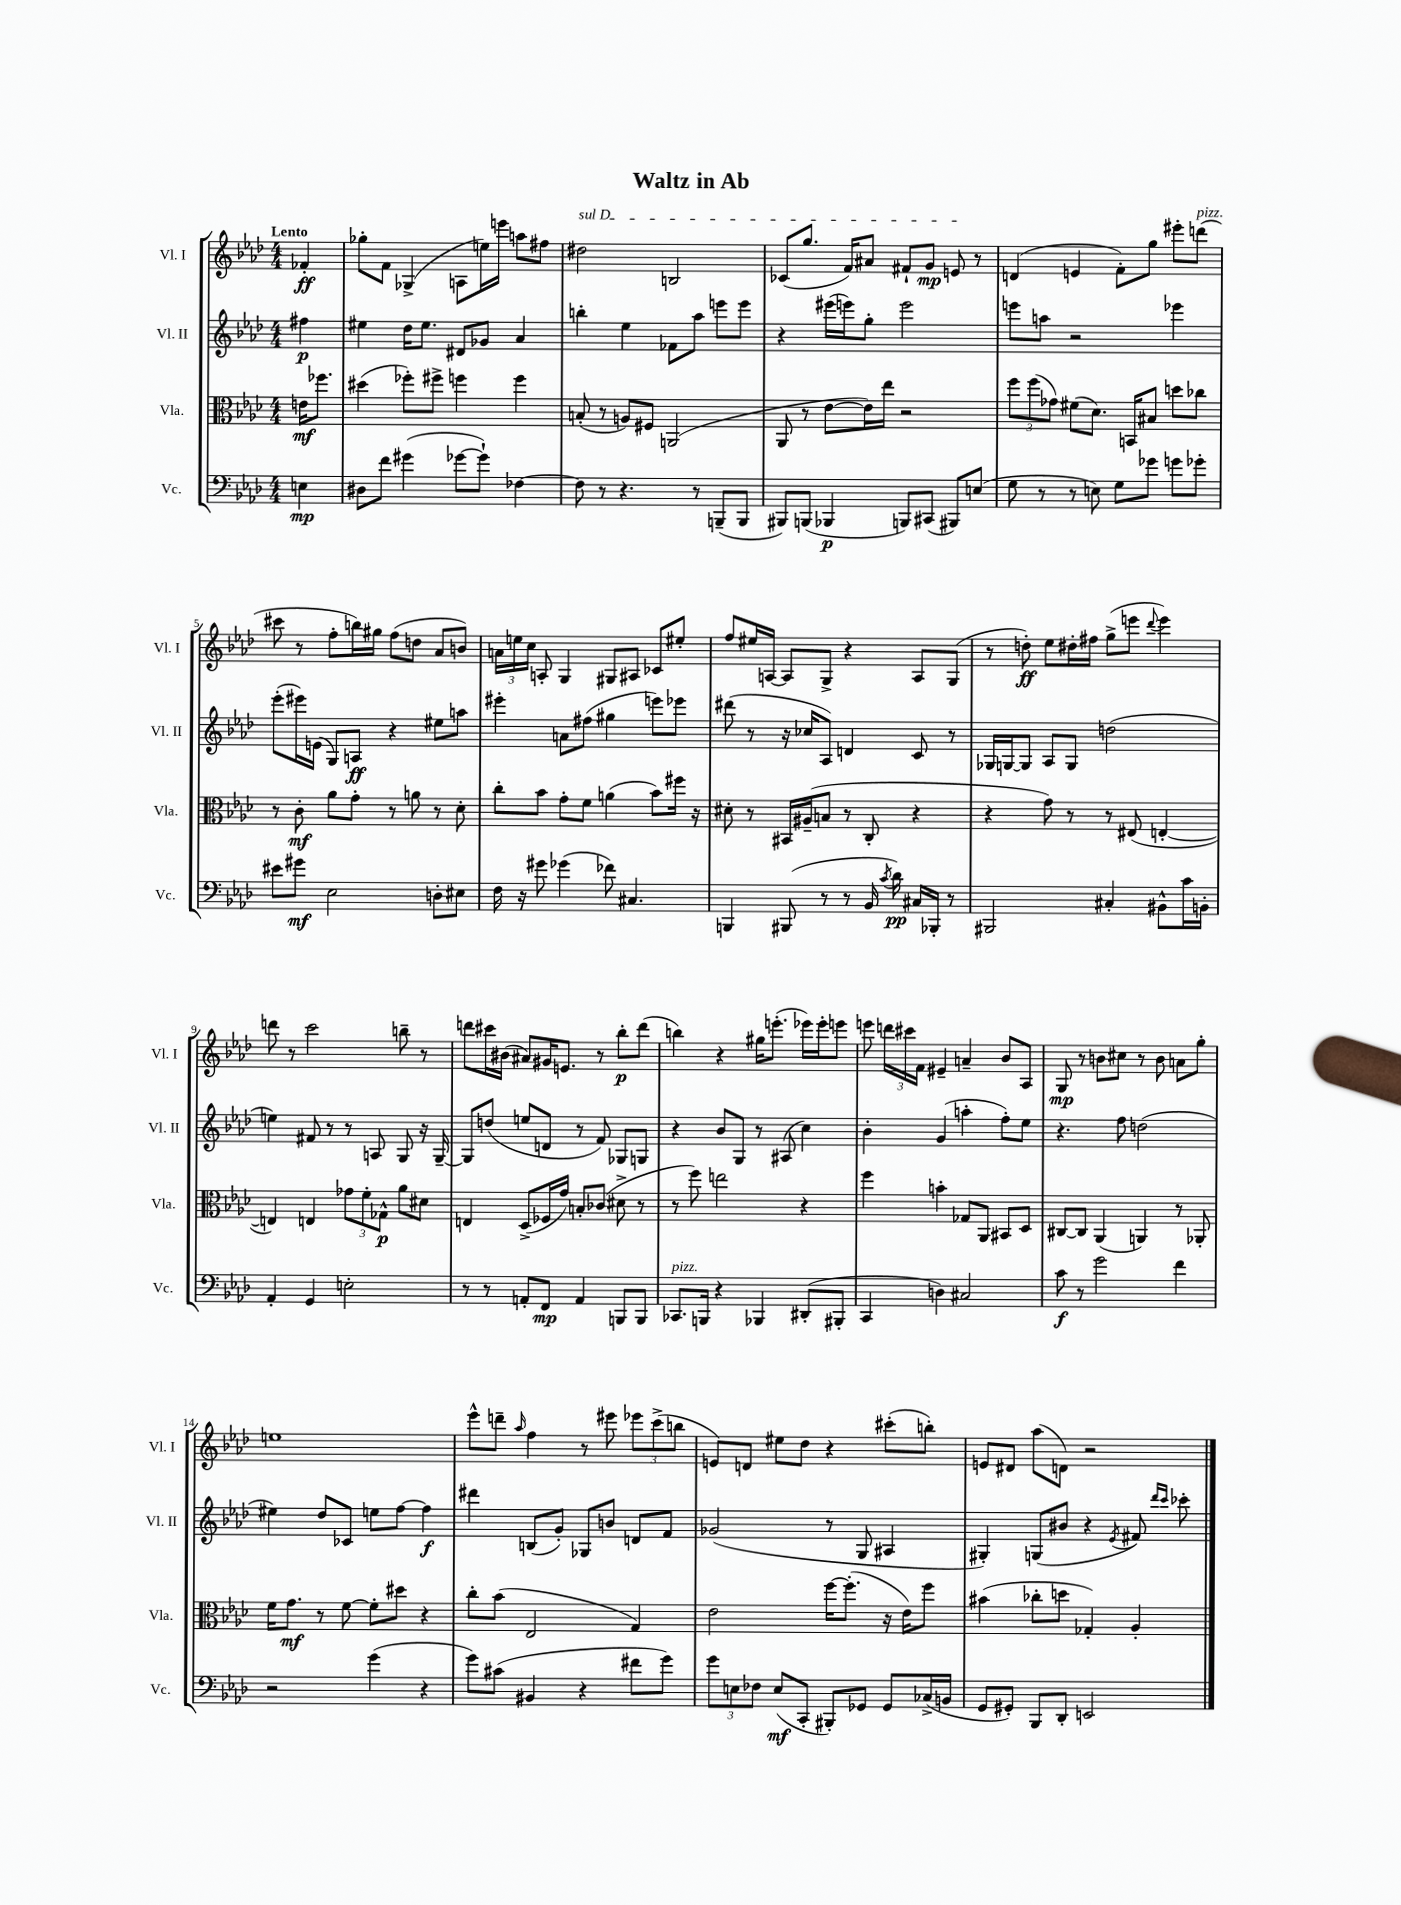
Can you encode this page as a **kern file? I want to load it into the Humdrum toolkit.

**kern	**dynam	**kern	**dynam	**kern	**dynam	**kern	**dynam
*part4	*part4	*part3	*part3	*part2	*part2	*part1	*part1
*staff4	*staff4	*staff3	*staff3	*staff2	*staff2	*staff1	*staff1
*I"Vc.	*	*I"Vla.	*	*I"Vl. II	*	*I"Vl. I	*
*I'Vc.	*	*I'Vla.	*	*I'Vl. II	*	*I'Vl. I	*
*clefF4	*	*clefC3	*	*clefG2	*	*clefG2	*
*k[b-e-a-d-]	*	*k[b-e-a-d-]	*	*k[b-e-a-d-]	*	*k[b-e-a-d-]	*
*M4/4	*	*M4/4	*	*M4/4	*	*M4/4	*
=	=	=	=	=	=	=	=
!	!	!	!	!	!	!LO:TX:a:B:t=Lento	!
4En\	mp	16en\KL	mf	4ff#X\	p	4f-X'/	ff
.	.	8.ff-X\J	.	.	.	.	.
=1	=1	=1	=1	=1	=1	=1	=1
8D#X\L	.	(4dd#X\	.	4ee#X\	.	8gg-X'\L	.
8f\J	.	.	.	.	.	8f\J	.
(4g#X\	.	8ff-X'\L)	.	16dd-\KL	.	(4G-X^/	.
.	.	.	.	8.ee#\J	.	.	.
.	.	8ff#X^\J	.	.	.	.	.
[8g-X\L	.	4ffn\	.	8d#X/L	.	8An\L	.
8g-`\J])	.	.	.	8g-X/J	.	16een\L)	.
.	.	.	.	.	.	16eeen\JJ	.
[4F-X\	.	4ff\	.	4a-/	.	8aan\L	.
.	.	.	.	.	.	8ff#X\J	.
=2	=2	=2	=2	=2	=2	=2	=2
!	!	!	!	!	!	!LO:TX:a:i:t=sul D	!
8F-\]	.	(8Bn'/	.	4bbn'\	.	2dd#X\	.
8r	.	8r	.	.	.	.	.
4.r	.	8An/L)	.	4ee-\	.	.	.
.	.	8F#X/J	.	.	.	.	.
.	.	(2AAn/	.	8f-X\L	.	2Bn/	.
8r	.	.	.	8aa-\J	.	.	.
(8BBBn~/L	.	.	.	8eeen\L	.	.	.
8BBB/J	.	.	.	8eee\J	.	.	.
=3	=3	=3	=3	=3	=3	=3	=3
8BBB#X/L)	.	8AA-/	.	4r	.	(8c-X/L	.
(8BBBn/J	.	8r	.	.	.	8.gg/J	.
4BBB-X/	p	[8e-\L	.	(16eee#X\LL	.	.	.
.	.	.	.	16eeen\J)	.	16f/KL)	.
.	.	16e-\L])	.	8gg'\J	.	8a#X/J	.
.	.	16ee-\JJ	.	.	.	.	.
8BBBn/L)	.	2r	.	2eee\	.	8f#X`/L	.
(8CC#X/J	.	.	.	.	.	8g/J	mp
8BBB#X/L)	.	.	.	.	.	8en/	.
(8En/J	.	.	.	.	.	8r	.
=4	=4	=4	=4	=4	=4	=4	=4
8G\	.	12ff\L	.	8eeen\L	.	(4dn/	.
.	.	(12ff\	.	.	.	.	.
8r	.	.	.	8aan\J	.	.	.
.	.	12g-X\J)	.	.	.	.	.
8r	.	(8f#X\L	.	2r	.	4en/	.
8En\)	.	8.d-\J)	.	.	.	.	.
8G\L	.	.	.	.	.	8f'\L)	.
.	.	16BBn/KL	.	.	.	.	.
8g-X\J	.	8B#X/J	.	.	.	8gg\J	.
8gn\L	.	8ddn\L	.	4eee-X\	.	8eee#X'\L	.
!	!	!	!	!	!	!LO:TX:a:i:t=pizz.	!
8g-X'\J	.	8cc-X\J	.	.	.	(8dddn\J	.
!!LO:LB:g=z
=5	=5	=5	=5	=5	=5	=5	=5
8e#X\L	.	8r	.	(8eee-'\L	.	8ccc#X\	.
8g#X\J	mf	8c'\	mf	16eee#X\L)	.	8r	.
.	.	.	.	(16en\JJ	.	.	.
2E-\	.	8a-\L	.	8G/L)	.	8ff'\L	.
.	.	8g'\J	.	8An/J	ff	16bbn\L)	.
.	.	.	.	.	.	16gg#X\JJ	.
.	.	8r	.	4r	.	(8ff\L	.
.	.	8an\	.	.	.	8ddn\J	.
8Dn'\L	.	8r	.	8ee#X\L	.	8a-/L	.
8E#X\J	.	8d-'\	.	8aan\J	.	8bn/J)	.
=6	=6	=6	=6	=6	=6	=6	=6
16F\	.	8cc'\L	.	4eee#X'\	.	24an\LL	.
.	.	.	.	.	.	24een\	.
16r	.	.	.	.	.	.	.
.	.	.	.	.	.	24cc\JJ	.
8g#X\	.	8b-\J	.	.	.	8An'/	.
(4g-X\	.	8g'\L	.	8an\L	.	4G/	.
.	.	8f\J	.	(8ff#X\J	.	.	.
8f-X\)	.	(4an\	.	4gg#X\	.	8G#X/L	.
4.C#X/	.	.	.	.	.	8A#X/J	.
.	.	8b-\L)	.	8eeen\L)	.	8c-X/L	.
.	.	16ff#X\Jk	.	8eee-X\J	.	8ee#X'/J	.
.	.	16r	.	.	.	.	.
=7	=7	=7	=7	=7	=7	=7	=7
4BBBn/	.	8d#X'\	.	(8ddd#X\	.	8ff/L	.
.	.	8r	.	8r	.	16ee#X/L	.
.	.	.	.	.	.	[16An/JJ	.
(8BBB#X/	.	16BB#X/LL	.	16r	.	8A/L]	.
.	.	(16A#X~/J	.	16cc-X/KL	.	.	.
8r	.	8Bn/J	.	8A-/J)	.	8G^/J	.
8r	.	8r	.	4dn/	.	4r	.
16BB-/	.	8C'/	.	.	.	.	.
8qc/	.	.	.	.	.	.	.
16d-\)	pp	.	.	.	.	.	.
16C#X/LL	.	4r	.	8c/	.	8A/L	.
16BBB-X'/JJ	.	.	.	.	.	.	.
8r	.	.	.	8r	.	(8G/J	.
=8	=8	=8	=8	=8	=8	=8	=8
2BBB#X/	.	4r	.	16G-X/LL	.	8r	.
.	.	.	.	[16Gn/J	.	.	.
.	.	.	.	8G/J]	.	8ddn'\)	ff
.	.	8g\)	.	8A-/L	.	8ee-\L	.
.	.	8r	.	8G/J	.	16dd#X'\L	.
.	.	.	.	.	.	16ff#X\JJ	.
4C#X'/	.	8r	.	(2ddn\	.	(8gg^\L	.
.	.	(8E#X/	.	.	.	8eeen\J	.
.	.	.	.	.	.	8qqddd-/	.
8BB#X^^\L	.	[4En'/	.	.	.	4eee\)	.
16c\L	.	.	.	.	.	.	.
16BBn'\JJ	.	.	.	.	.	.	.
!!LO:LB:g=z
=9	=9	=9	=9	=9	=9	=9	=9
4AA-'/	.	4En/])	.	4een\)	.	8dddn\	.
.	.	.	.	.	.	8r	.
4GG/	.	4En/	.	8f#X/	.	2ccc\	.
.	.	.	.	8r	.	.	.
2En'\	.	12g-X\L	.	8r	.	.	.
.	.	12f'\	.	.	.	.	.
.	.	.	.	8An/	.	.	.
.	.	12G-X^^\J	p	.	.	.	.
.	.	8a-\L	.	8G/	.	8bbn~\	.
.	.	8d#X\J	.	16r	.	8r	.
.	.	.	.	[16G~/	.	.	.
=10	=10	=10	=10	=10	=10	=10	=10
8r	.	4En/	.	8G/L]	.	8dddn\L	.
8r	.	.	.	(8ddn/J	.	16ccc#X\L	.
.	.	.	.	.	.	(16b#X\JJ	.
8AAn'/L	.	(8D-^/L	.	8een/L	.	8a#X/L)	.
8FF/J	mp	16F-X/L	.	8dn/J	.	16g#X/K	.
.	.	16g/JJ)	.	.	.	8.en/J	.
4AA/	.	8Bn'/L	.	8r	.	.	.
.	.	(8c-X/J	.	8f/)	.	8r	.
8BBBn/L	.	8d#X^\	.	8G-X/L	.	8bb-'\L	p
8BBB/J	.	8r	.	8Gn/J	.	(8ddd\J	.
=11	=11	=11	=11	=11	=11	=11	=11
!LO:TX:a:i:t=pizz.	!	!	!	!	!	!	!
8.CC-X/L	.	8r	.	4r	.	4bbn\)	.
.	.	8ff\)	.	.	.	.	.
16BBBn/Jk	.	.	.	.	.	.	.
4r	.	2een\	.	8b-/L	.	4r	.
.	.	.	.	8G/J	.	.	.
4BBB-X/	.	.	.	8r	.	16gg#X\KL	.
.	.	.	.	.	.	(8.eeen'\J	.
.	.	.	.	(8A#X/	.	.	.
(8DD#X'/L	.	4r	.	4cc\)	.	16eee-X\LL)	.
.	.	.	.	.	.	16eee-'\J	.
8BBB#X'/J	.	.	.	.	.	8eeen\J	.
=12	=12	=12	=12	=12	=12	=12	=12
4CC/	.	4ff\	.	4b-'\	.	8eeen\	.
.	.	.	.	.	.	24dddn\LL	.
.	.	.	.	.	.	24ccc#X\	.
.	.	.	.	.	.	24f\JJ	.
4Dn\)	.	4bn'\	.	(4g/	.	4e#X~/	.
2C#X/	.	8G-X/L	.	4aan'\	.	4an~/	.
.	.	8AA-/J	.	.	.	.	.
.	.	8BB#X/L	.	8ff'\L)	.	8b-/L	.
.	.	8D-/J	.	8ee-\J	.	8A-/J	.
=13	=13	=13	=13	=13	=13	=13	=13
8c\	f	[8C#X/L	.	4.r	.	8G/	mp
8r	.	8C#/J]	.	.	.	8r	.
2g\	.	(4AA-/	.	.	.	8bn\L	.
.	.	.	.	8ff\	.	8cc#X\J	.
.	.	4AAn/)	.	(2ddn\	.	8r	.
.	.	.	.	.	.	8b\	.
4f\	.	8r	.	.	.	8an\L	.
.	.	8AA-X'/	.	.	.	8gg'\J	.
!!LO:LB:g=z
=14	=14	=14	=14	=14	=14	=14	=14
2r	.	16f\KL	.	4ee#X\)	.	1een	.
.	.	8.g\J	mf	.	.	.	.
.	.	8r	.	8dd-/L	.	.	.
.	.	[8f\	.	8c-X/J	.	.	.
(4g\	.	8f'\L]	.	8een\L	.	.	.
.	.	8dd#X\J	.	[8ff\J	.	.	.
4r	.	4r	.	4ff\]	f	.	.
=15	=15	=15	=15	=15	=15	=15	=15
8g\L)	.	8cc'\L	.	4ddd#X\	.	8eee-^^\L	.
(8c#X\J	.	(8b-\J	.	.	.	8dddn~\J	.
.	.	.	.	.	.	16qqaa-/	.
4BB#X/	.	2E-/	.	(8Bn/L	.	4ff\	.
.	.	.	.	8g'/J)	.	.	.
4r	.	.	.	8G-X/L	.	8r	.
.	.	.	.	8bn/J	.	8eee#X\	.
8f#X\L	.	4G/)	.	8dn/L	.	12eee-X\L	.
.	.	.	.	.	.	(12ccc^\	.
8g\J)	.	.	.	8f/J	.	.	.
.	.	.	.	.	.	12bbn\J	.
=16	=16	=16	=16	=16	=16	=16	=16
12g\L	.	2e-\	.	(2g-X/	.	8en/L)	.
12En\	.	.	.	.	.	.	.
.	.	.	.	.	.	8dn/J	.
12F-X\J	.	.	.	.	.	.	.
(8E/L	mf	.	.	.	.	8ee#X\L	.
8CC'/J	.	.	.	.	.	8dd-\J	.
8BBB#X'/L)	.	[16ff\KL	.	8r	.	4r	.
.	.	(8.ff'\J]	.	.	.	.	.
8GG-X/J	.	.	.	8G/	.	.	.
8GG-/L	.	16r	.	4A#X/	.	(8ccc#X'\L	.
.	.	16e-\KL)	.	.	.	.	.
(16C-X^/L	.	8ff\J	.	.	.	8bbn'\J)	.
16BBn/JJ	.	.	.	.	.	.	.
=17	=17	=17	=17	=17	=17	=17	=17
8GG/L	.	(4b#X\	.	4G#X'/)	.	8en/L	.
8GG#X'/J)	.	.	.	.	.	8d#X/J	.
8BBB-/L	.	8cc-X'\L	.	(8Gn/L	.	(8aa-\L	.
8DD-'/J	.	8ddn\J	.	8b#X/J	.	8dn\J)	.
2EEn/	.	4G-X'/)	.	4r	.	2r	.
.	.	.	.	8qe-/	.	.	.
.	.	4A-'/	.	8f#X/)	.	.	.
.	.	.	.	16qqddd-/LL	.	.	.
.	.	.	.	16qqccc/JJ	.	.	.
.	.	.	.	8ccc-X'\	.	.	.
==	==	==	==	==	==	==	==
*-	*-	*-	*-	*-	*-	*-	*-
